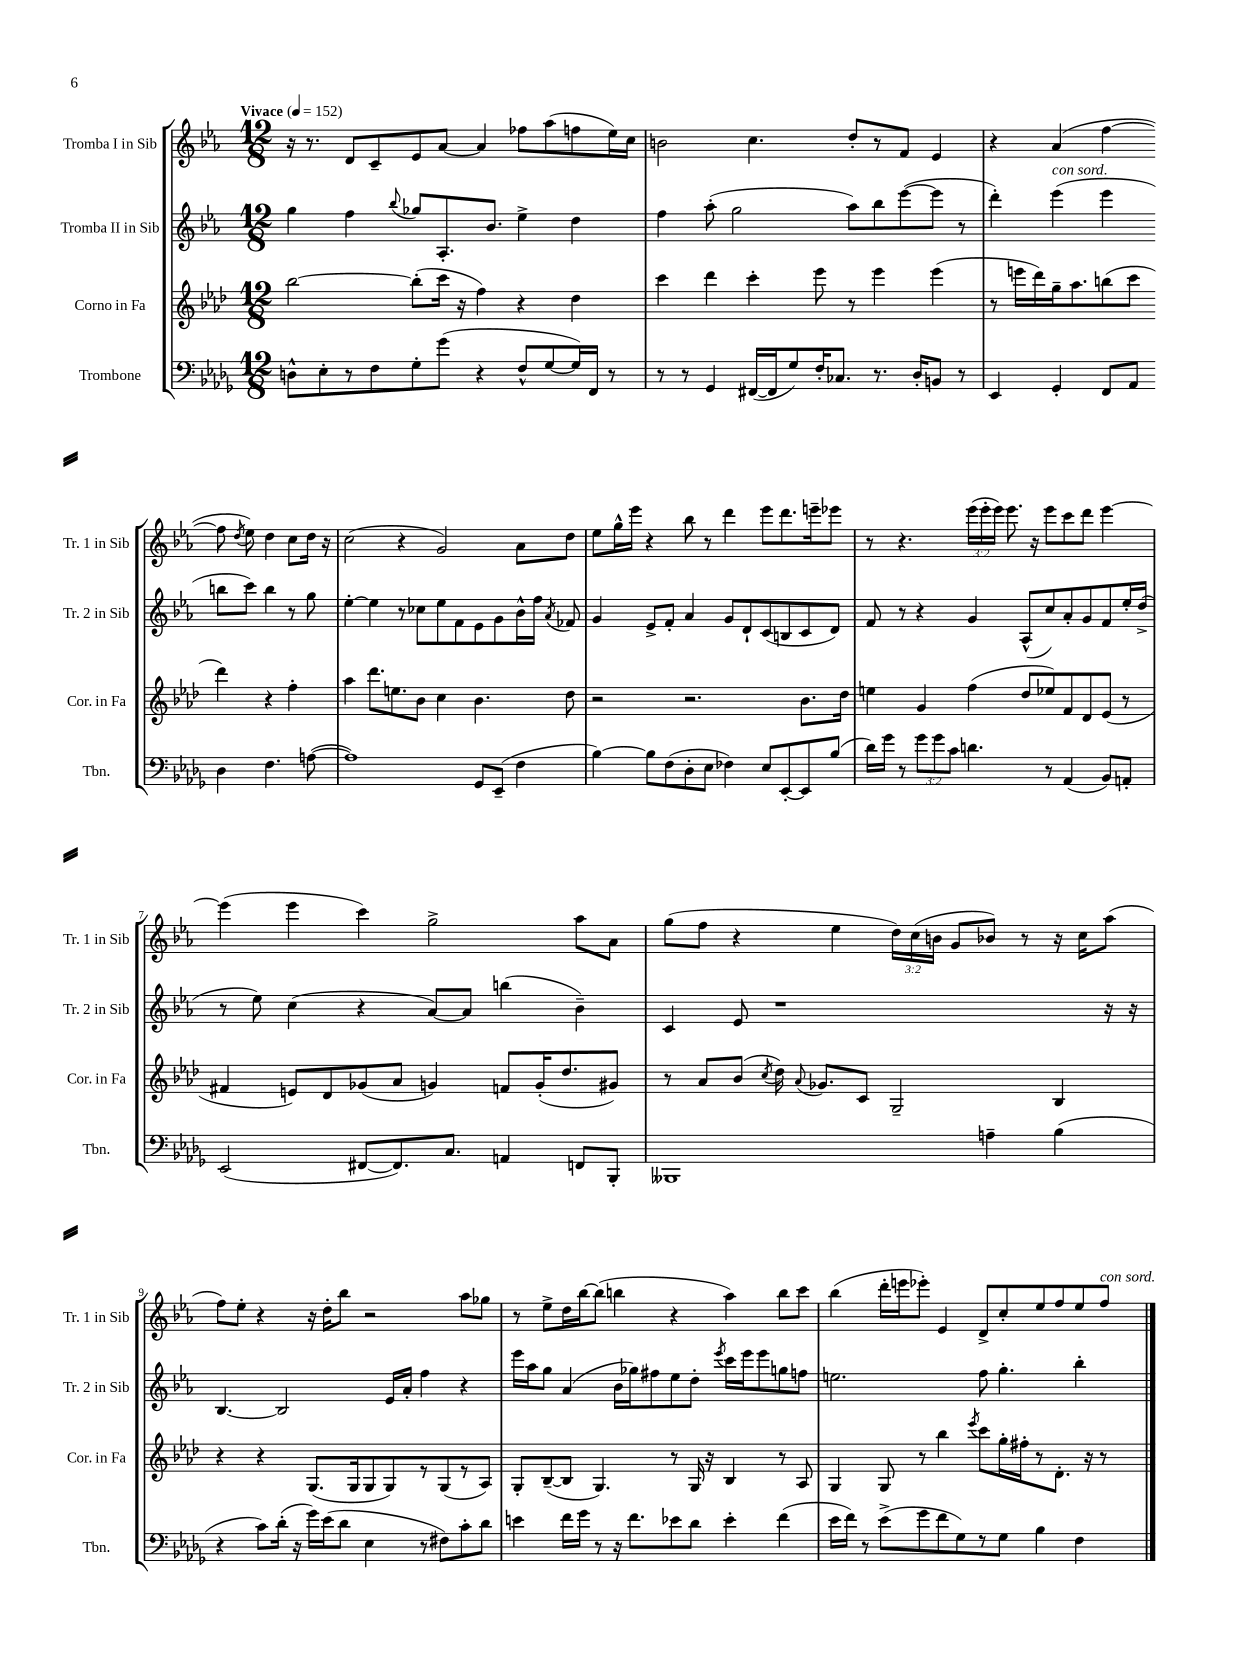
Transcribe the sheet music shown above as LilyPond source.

<<
\new StaffGroup <<
\new Staff = "s0" \with { instrumentName = "Tromba I in Sib" shortInstrumentName = "Tr. 1 in Sib" } {
    \clef treble \key ees \major \numericTimeSignature \time 12/8 \override Staff.TupletNumber.text = #tuplet-number::calc-fraction-text \tempo "Vivace" 4 = 152
    \autoBeamOff r16 r8. d'8[ c'8-- ees'8 aes'8]~ aes'4 fes''8[ aes''8( f''8 ees''16) c''16] |
    b'2 c''4. d''8[-. r8 f'8] ees'4 |
    r4 aes'4( f''4~ f''8 \acciaccatura { d''8 } ees''8) d''4 c''8[ d''16] r16 |
    c''2( r4 g'2) aes'8[ d''8] |
    ees''8[ g''16-^ ees'''16] r4 bes''8 r8 d'''4 ees'''8[ d'''8. e'''16-- ees'''8] |
    r8 r4. \tuplet 3/2 { ees'''16[( ees'''16-. ees'''16]) } ees'''8. r16 ees'''8[ c'''8 d'''8] ees'''4~ |
    ees'''4( ees'''4 c'''4) g''2-> aes''8[ aes'8] |
    g''8[( f''8] r4 ees''4 \tuplet 3/2 { d''16[) c''16( b'16] } g'8[ bes'8]) r8 r16 c''16[ aes''8]( |
    f''8[) ees''8]-. r4 r16 d''16[-. bes''8] r2 aes''8[ ges''8] |
    r8 ees''8[-> d''16 bes''16~ bes''8]( b''4 r4 aes''4) b''8[ c'''8] |
    bes''4( d'''16[-. e'''16 ees'''8]-.) ees'4 d'8[-> c''8-. ees''8 f''8 ees''8 f''8]^\markup { \italic "con sord." } \bar "|." |
}
\new Staff = "s1" \with { instrumentName = "Tromba II in Sib" shortInstrumentName = "Tr. 2 in Sib" } {
    \clef treble \key ees \major \numericTimeSignature \time 12/8
    \autoBeamOff g''4 f''4 \appoggiatura { bes''8 } ges''8[ aes8.-. bes'8.] ees''4-> d''4 |
    f''4 aes''8-.( g''2 aes''8[) bes''8 ees'''8~( ees'''8] r8 |
    d'''4-.) ees'''4^\markup { \italic "con sord." }( ees'''4 b''8[ c'''8]) b''4 r8 g''8 |
    ees''4~-. ees''4 r8 ces''8[ ees''8 f'8 ees'8 g'8 bes'16-^ f''16] \acciaccatura { aes'8 } fes'8 |
    g'4 ees'8[-> f'8]-. aes'4 g'8[ d'8-! c'8( b8 c'8 d'8]) |
    f'8 r8 r4 g'4 aes8[-^( c''8) aes'8-. g'8 f'8 ees''16-. d''16]->( |
    r8 ees''8) c''4( r4 aes'8[~) aes'8] b''4( bes'4--) |
    c'4 ees'8 r1 r16 r16 |
    bes4.~ bes2 ees'16[ aes'16]-. f''4 r4 |
    ees'''16[ aes''16 g''8] aes'4( bes'16[ ges''16) fis''8 ees''8 d''8]-. \acciaccatura { ees'''8 } c'''16[ ees'''16 ees'''8 g''8 f''8] |
    e''2. f''8 g''4.-. bes''4-. \bar "|." |
}
\new Staff = "s2" \with { instrumentName = "Corno in Fa" shortInstrumentName = "Cor. in Fa" } {
    \clef treble \key aes \major \numericTimeSignature \time 12/8
    \autoBeamOff bes''2~ bes''8[-.( c'''16] r16 f''4) r4 des''4 |
    c'''4 des'''4 c'''4-. ees'''8 r8 ees'''4 ees'''4( |
    r8 e'''16[ des'''16) g''16-- aes''8. b''8( c'''8] des'''4) r4 f''4-. |
    aes''4 des'''8.[ e''8. bes'8] c''4 bes'4. des''8 |
    r2 r2. bes'8.[ des''16] |
    e''4 g'4 f''4( des''8[ ees''8) f'8 des'8 ees'8]( r8 |
    fis'4 e'8[) des'8 ges'8( aes'8] g'4) f'8[ g'16-.( des''8. gis'8]) |
    r8 aes'8[ bes'8]( \acciaccatura { c''8 } des''16) \appoggiatura { aes'8 } ges'8.[ c'8] g2-- bes4 |
    r4 r4 g8.[( g16 g8 g8) r8 g8( r8 aes8]) |
    g8[-. bes8~--( bes8] g4.) r8 g16 r16 bes4 r8 aes8 |
    g4 g8 r8 bes''4 \acciaccatura { ees'''8 } c'''8[ g''16-. fis''16-. r8 des'8.]-. r16 r8 \bar "|." |
}
\new Staff = "s3" \with { instrumentName = "Trombone" shortInstrumentName = "Tbn." } {
    \clef bass \key des \major \numericTimeSignature \time 12/8 \override Staff.TupletNumber.text = #tuplet-number::calc-fraction-text
    \autoBeamOff d8[-^ ees8-. r8 f8 ges8-. ges'8]( r4 f8[-^ ges8~ ges16) f,16] r8 |
    r8 r8 ges,4 fis,16[~( fis,16 ges8) f16-. ces8.] r8. des16[-. b,8] r8 |
    ees,4 ges,4-. f,8[ aes,8] des4 f4. a8~( |
    a1) ges,8[ ees,8]--( f4 |
    bes4~) bes8[ f8( des8-. ees8] fes4) ees8[ ees,8~-. ees,8 bes8]( |
    des'16[) ges'16] r8 \tuplet 3/2 { ges'8[ ges'8 c'8] } d'4. r8 aes,4( bes,8[) a,8]-. |
    ees,2( fis,8[~ fis,8.) c8.] a,4 f,8[ bes,,8]-. |
    beses,,1 a4-- bes4( |
    r4 c'8[) des'16]-.( r16 ges'16[) ees'16( des'8] ees4 r8 fis8[) c'8-. des'8] |
    e'4 f'16[ ges'16] r8 r16 f'8.[ ees'8 des'8] ees'4-. f'4( |
    ees'16[ f'16]) r8 ees'8[->( ges'8 f'8 ges8) r8 ges8] bes4 f4 \bar "|." |
}
>>
>>
